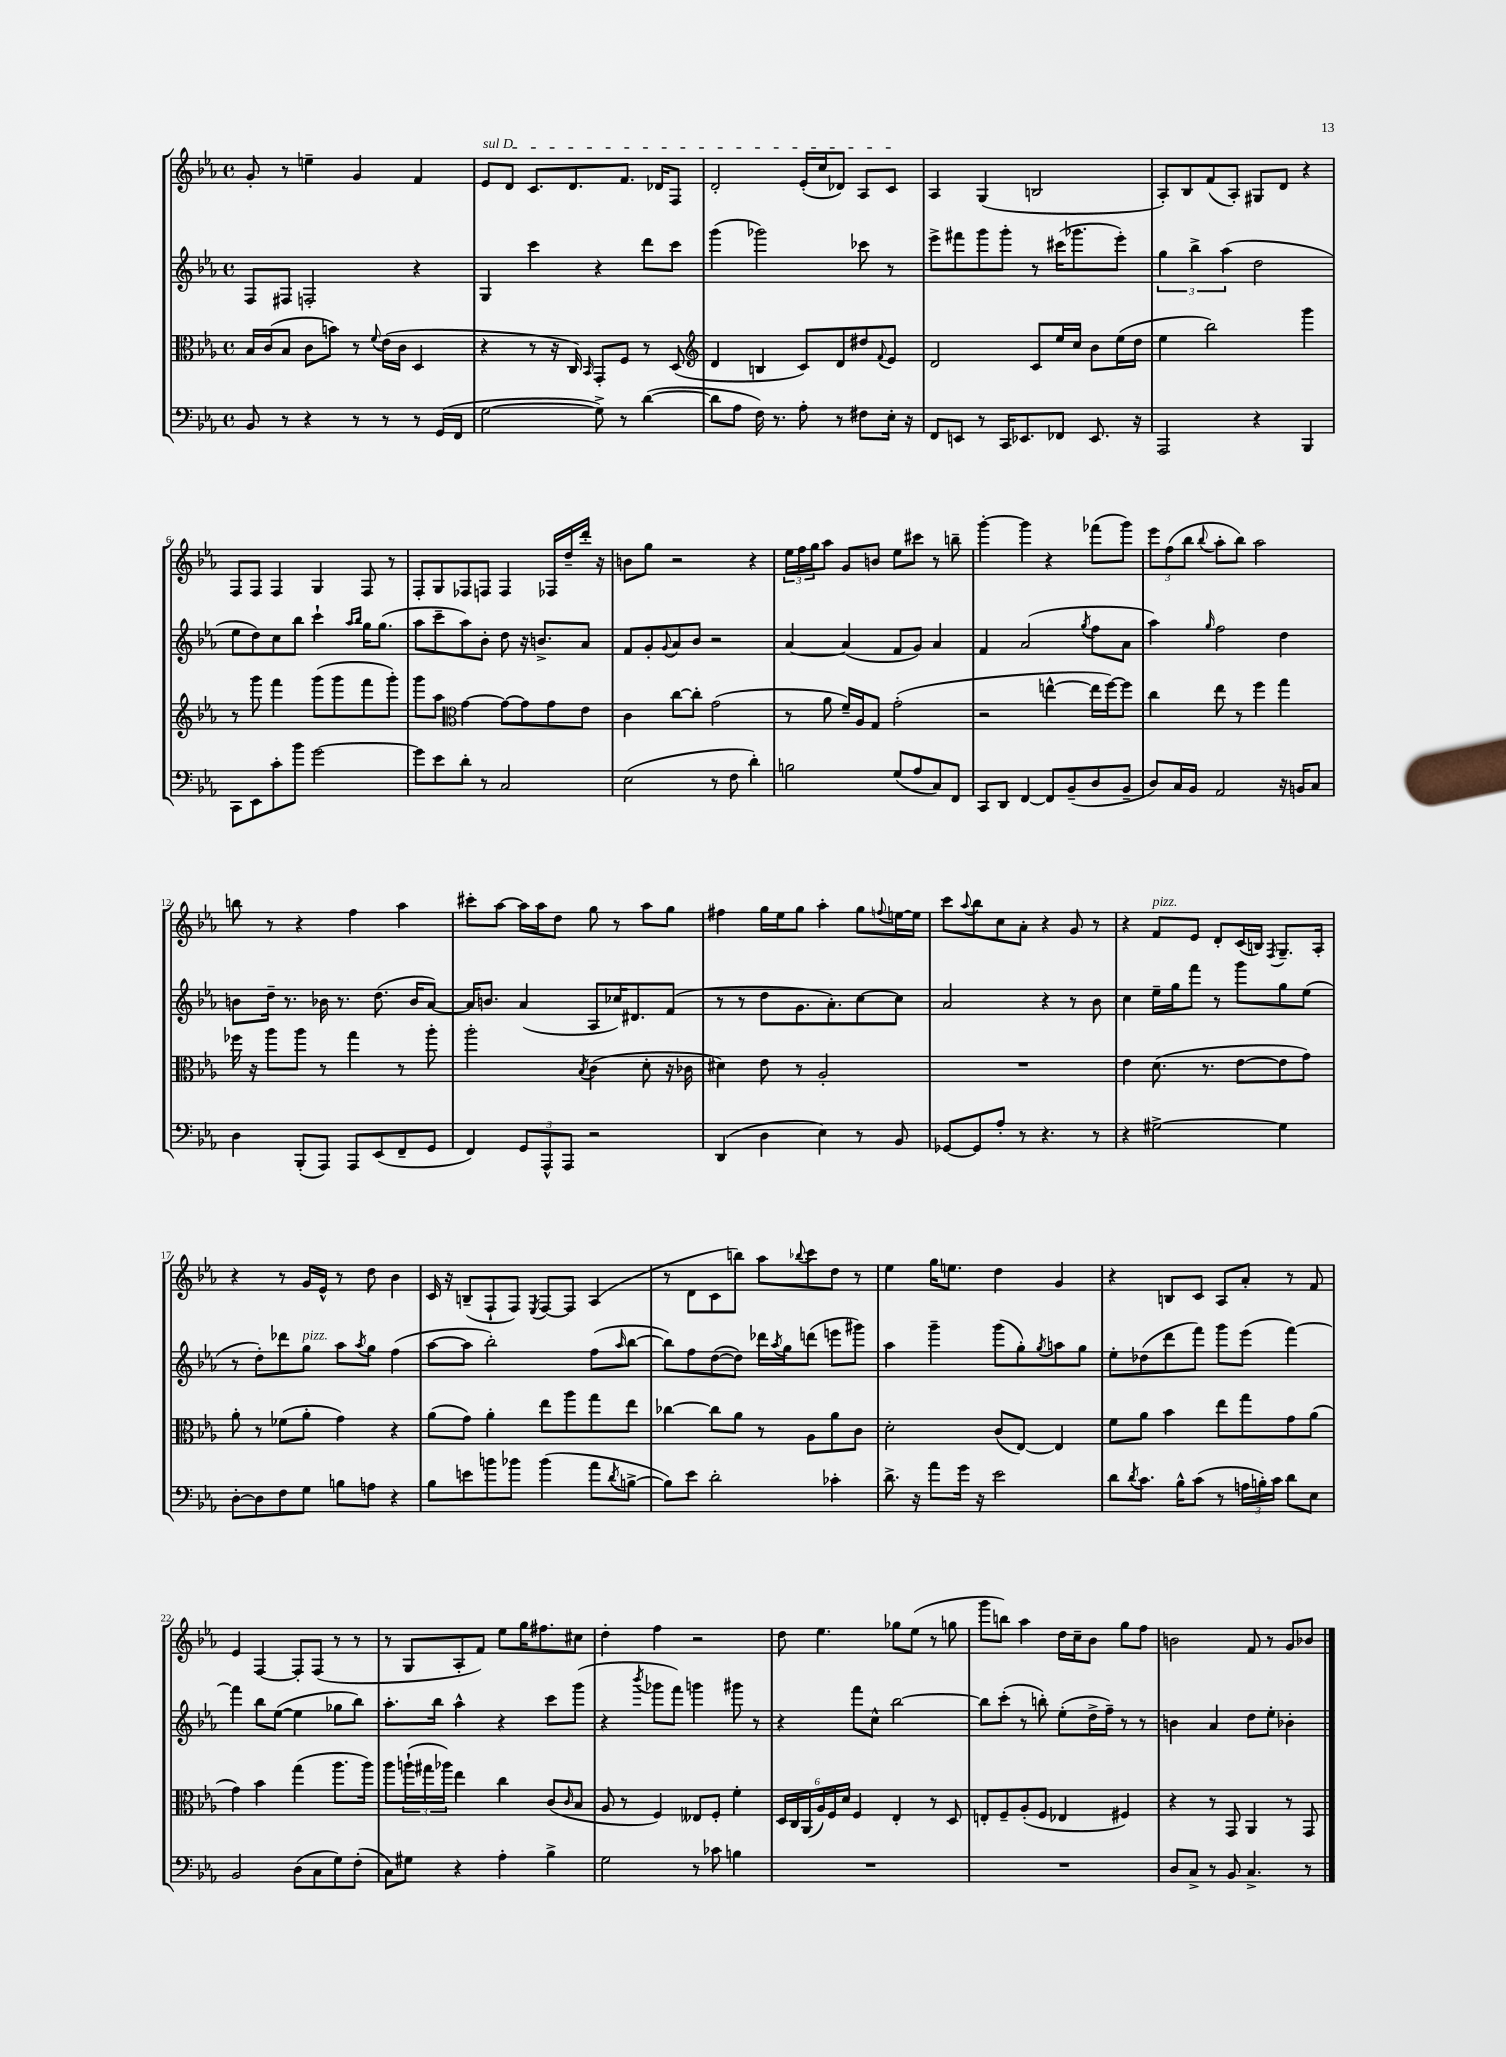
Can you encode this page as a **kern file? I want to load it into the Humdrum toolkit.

**kern	**kern	**kern	**kern
*staff4	*staff3	*staff2	*staff1
*clefF4	*clefC3	*clefG2	*clefG2
*k[b-e-a-]	*k[b-e-a-]	*k[b-e-a-]	*k[b-e-a-]
*M4/4	*M4/4	*M4/4	*M4/4
*met(c)	*met(c)	*met(c)	*met(c)
8BB-	16B-	8F	8g'
.	(16c	.	.
8r	8B-	8F#	8r
4r	8c	2F'	4ee~
.	8b)	.	.
8r	8r	.	4g
.	8qqf	.	.
8r	(16e-	.	.
.	16c	.	.
8r	4D	4r	4f
(16GG	.	.	.
16FF	.	.	.
=	=	=	=
[2G	4r	4G	8e-
.	.	.	8d
.	8r	4ccc	8.c
.	16r	.	.
.	16C)	.	8.d
.	16qqBB-	.	.
8G^])	8GG'	4r	.
8r	8F	.	8.f
([4d	8r	8ddd	.
.	.	.	16d-
.	(8D	8ccc	8F
=	=	=	=
*	*clefG2	*	*
8d]	4d	(4ggg	2d'
8A-	.	.	.
16F)	4B	2ggg-)	.
8.r	.	.	.
8A-'	8c)	.	(16e-'
.	.	.	16cc
8r	8d	.	8d-)
8F#	8dd#	8ccc-	8A-
.	8qqf	.	.
16E-'	8e-	8r	8c
16r	.	.	.
=	=	=	=
8FF	2d	8eee-^	4A-
8EE	.	8fff#	.
8r	.	8ggg	(4G
16CC	.	8ggg'	.
8.EE-	.	.	.
.	8c	8r	2B
8FF-	16ee-	(16ccc#	.
.	16cc	8.ggg-	.
8.EE-	8b-	.	.
.	(16ee-	8eee-')	.
16r	16dd	.	.
=	=	=	=
2AAA-	4ee-	6gg	8A-')
.	.	.	8B-
.	.	6bb-^	.
.	2bb-)	.	(8f
.	.	(6aa-	.
.	.	.	8A-')
4r	.	2dd	8G#
.	.	.	8d
4BBB-	4ggg	.	4r
=	=	=	=
8CC	8r	8ee-	8F
8EE-	8ggg	8dd)	8F
8c'	4fff	8cc	4F
8b-	.	8bb-	.
[2g	(8ggg	4ccc`	4G
.	8ggg	.	.
.	.	16qqaa-	.
.	.	16qqbb-	.
.	8fff	16gg	8F
.	.	(8.gg	.
.	8ggg')	.	8r
=	=	=	=
8g]	8ggg	8aa-	8F'
8e-	8aa-	8ccc~	8G
*	*clefC3	*	*
8d'	[4g	8aa-)	8F-
8r	.	8b-'	8F
2C	8g_	8dd	4F
.	8g]	16r	.
.	.	8.b^	.
.	8g	.	16F-
.	.	.	16dd~
.	8e-	8a-	16ddd'
.	.	.	16r
=	=	=	=
(2E-	4c	8f	8b
.	.	8g'	8gg
.	.	8qqg	.
.	[8cc	8a-	2r
.	8cc']	8b-	.
8r	(2g	2r	.
8F	.	.	.
4d')	.	.	4r
=	=	=	=
2B	8r	[4a-	24ee-
.	.	.	24ff
.	.	.	24gg
.	8a-	.	8aa-
.	16f~)	(4a-]	8g
.	16A-	.	.
.	8G	.	8b
(8G	(2g'	8f	8ee-
8A-	.	8g)	8ccc#
8C)	.	4a-	8r
8FF	.	.	8bb~
=	=	=	=
8CC	2r	4f	[4ggg'
8DD	.	.	.
[4FF	.	(2a-	4ggg]
8FF]	[4ee^^	.	4r
(8BB-~	.	.	.
.	.	8qgg	.
8D	16ee]	8ff	(8fff-
.	[16ff)	.	.
8BB-~	8ff]	8a-	8ggg)
=	=	=	=
8D)	4cc	4aa-)	12eee-
.	.	.	(12ff
16C	.	.	.
.	.	.	12bb-
16BB-	.	.	.
.	.	16qqgg	8qqbb-
2AA-	8ee-	2ff	8aa-'
.	8r	.	8bb-)
.	4ff	.	2aa-
16r	4gg	4dd	.
16BB	.	.	.
8C	.	.	.
=	=	=	=
4D	16ff-	8b	8bb
.	16r	.	.
.	8aa-	16dd~	8r
.	.	8.r	.
(8BBB-'	8aa-	.	4r
8AAA-)	8r	16b-	.
.	.	8.r	.
8AAA-	4gg	.	4ff
(8EE-	.	(8.dd	.
8FF~	8r	.	4aa-
.	.	16b-	.
8GG	8aa-'	[8a-)	.
=	=	=	=
4FF)	2aa-'	16a-]	8ccc#'
.	.	8.b	.
.	.	.	[8aa-
12GG	.	(4a-	16aa-]
.	.	.	16aa-
12AAA-^^	.	.	.
.	.	.	8dd
12AAA-	.	.	.
.	8qB-	.	.
2r	(4c	8A-	8gg
.	.	16cc-)	8r
.	.	8.d#	.
.	8d'	.	8aa-
.	16r	(8f	8gg
.	16c-	.	.
=	=	=	=
(4DD	4d#)	8r	4ff#
.	.	8r	.
4D	8e-	8dd	16gg
.	.	.	16ee-
.	8r	8.g	8gg
4E-)	2A-'	.	4aa-'
.	.	8.a-')	.
8r	.	[8cc	8gg
.	.	.	8qqff
8BB-	.	8cc]	[16ee
.	.	.	16ee]
=	=	=	=
[8GG-	1r	2a-	8ccc
.	.	.	8qqaa-
8GG-]	.	.	8bb-
8A-'	.	.	8cc
8r	.	.	8a-'
4.r	.	4r	4r
.	.	8r	8g
8r	.	8b-	8r
=	=	=	=
4r	4e-	4cc	4r
[2G#^	(8.d	16ee-~	8f
.	.	16gg	.
.	.	8fff	8e-
.	8.r	.	.
.	.	8r	8d'
.	[8e-	8ggg	(16c
.	.	.	16B)
.	.	.	8qF
4G#]	8e-]	8gg	8.G~
.	8g)	(8ee-	.
.	.	.	16A-'
=	=	=	=
[8D'	8a-'	8r	4r
8D]	8r	8dd')	.
8F	(8f-	8ddd-	8r
8G	8a-'	8gg	16g
.	.	.	16e-^^
8B	4g)	8aa-	8r
.	.	8qaa-	.
8A	.	8gg	8dd
4r	4r	(4ff	4b-
=	=	=	=
8B-	(8a-	[8aa-	16c
.	.	.	16r
8e	8g)	8aa-]	(8B~
8b	4a-'	2bb-')	8F`
8b-	.	.	8F)
.	.	.	8qE-
(4b-	8ee-	.	[8F
.	8aa-	.	8F]
8a-	8gg	(8ff	(4A-
8qd	.	16qqaa-	.
[8B^	8ee-	[8bb-	.
=	=	=	=
8B])	[4cc-	8bb-])	8r
8e-	.	8ff	8d
2d'	8cc-]	([8dd	8c
.	8a-	8dd])	8bb)
.	8r	16ddd-	8aa-
.	.	8qaa-	.
.	.	16gg	.
.	.	.	8qqbb-
.	8A-	(8ddd	8ccc
4c-'	8a-	8eee	8dd
.	8c	8ggg#)	8r
=	=	=	=
8.d^	2d'	4aa-	4ee-
16r	.	.	.
8a-	.	4ggg~	16gg
.	.	.	8.ee
16g	.	.	.
16r	.	.	.
2e-	(8c	(8ggg	4dd
.	[8E-)	8gg')	.
.	.	8qgg	.
.	4E-]	8aa	4g
.	.	8gg	.
=	=	=	=
8d	8f	8ee-'	4r
8qd	.	.	.
8.c	8a-	(8dd-	.
.	4b-	8ddd	8B
16B-^^	.	.	.
(8c	.	8fff)	8c
8r	8ee-	8ggg	8A-
24A	8gg	(8eee-	8a-'
24B')	.	.	.
24c	.	.	.
8d	8g	[4fff)	8r
8E-	(8a-	.	8f
=	=	=	=
2BB-	4g)	4fff]	4e-
.	4b-	8bb-	[4F
.	.	([8ee-	.
(8D	(4gg	4ee-]	8F']
8C	.	.	(8F
8G)	8.aa-	8gg-	8r
(8F'	.	8bb-)	8r
.	16aa-)	.	.
=	=	=	=
8C)	8aa-	8.aa-'	8r
8G#	(24aa`	.	8G
.	24gg#	.	.
.	.	16bb-	.
.	24aa-)	.	.
4r	4ee-	4aa-^^	8A-'
.	.	.	8f)
4A-'	4cc	4r	8ee-
.	.	.	16gg
.	.	.	8.ff#
4B-^	(8c	8ccc	.
.	16qqc	.	.
.	8B-	(8ggg	8cc#
=	=	=	=
2G	8A-	4r	4dd'
.	8r	.	.
.	.	8qbbb-	.
.	4F)	8ggg-	4ff
.	.	8fff)	.
8r	8E--	4ggg	2r
8c-	8F'	.	.
4B	4f'	8ggg#	.
.	.	8r	.
=	=	=	=
1r	24D	4r	8dd
.	24C	.	.
.	(24AA-	.	.
.	24A-)	.	4.ee-
.	24F	.	.
.	24d	.	.
.	4F	8fff	.
.	.	8cc^^	.
.	4E-'	[2bb-	8gg-
.	.	.	(8ee-
.	8r	.	8r
.	8D	.	8gg
=	=	=	=
1r	8E'	8bb-]	8ggg
.	8F~	(8ccc'	8bb)
.	(8A-'	8r	4aa-
.	8F	8bb')	.
.	4E-	(8ee-'	16dd
.	.	.	16cc~
.	.	16dd^	8b-
.	.	16ff~)	.
.	4F#)	8r	8gg
.	.	8r	8ff
=	=	=	=
8D	4r	4b	2b
8C^	.	.	.
8r	8r	4a-	.
8BB-	8GG	.	.
4.C^	4AA-	8dd	8f
.	.	8ee-'	8r
.	8r	4b-'	8g
8r	8GG	.	8b-
==	==	==	==
*-	*-	*-	*-
